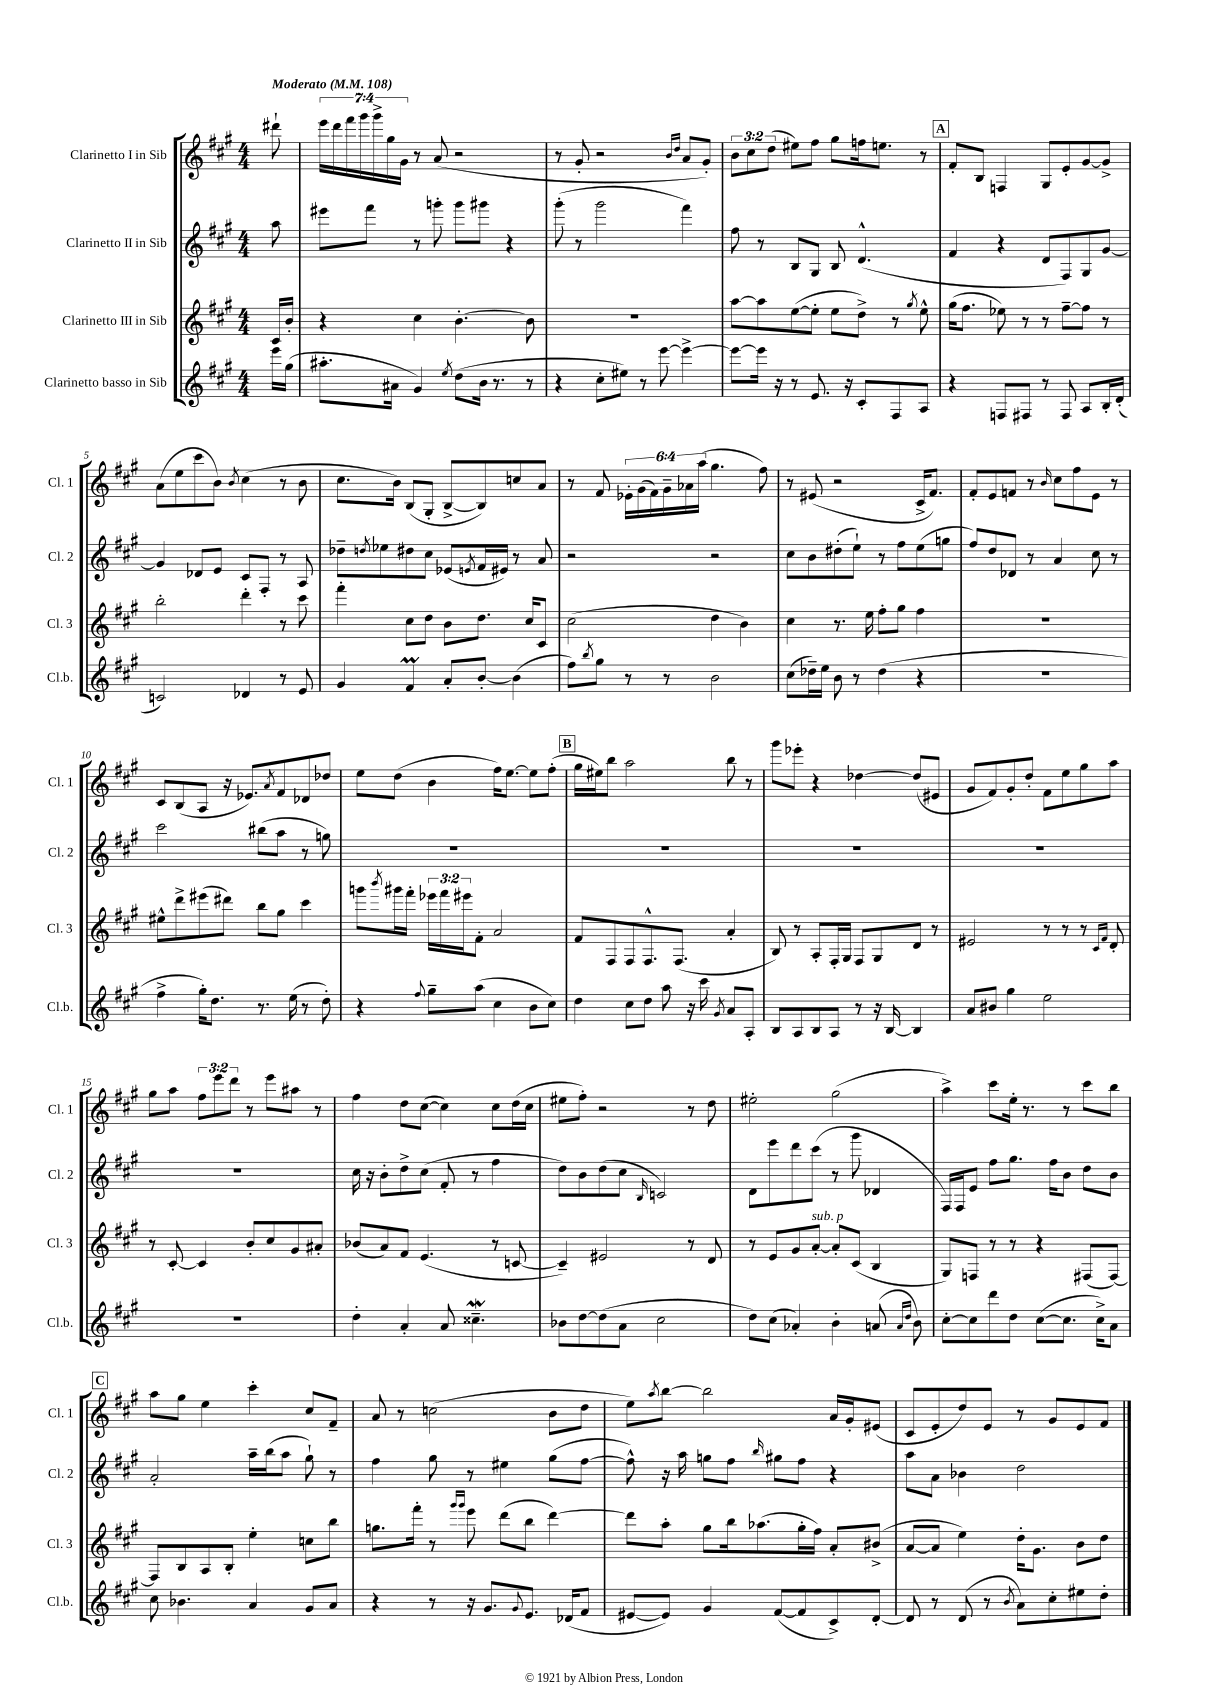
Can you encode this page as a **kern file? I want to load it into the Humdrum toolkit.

**kern	**kern	**kern	**kern
*part4	*part3	*part2	*part1
*staff4	*staff3	*staff2	*staff1
*I"Clarinetto basso in Sib	*I"Clarinetto III in Sib	*I"Clarinetto II in Sib	*I"Clarinetto I in Sib
*I'Cl.b.	*I'Cl. 3	*I'Cl. 2	*I'Cl. 1
*clefG2	*clefG2	*clefG2	*clefG2
*k[f#c#g#]	*k[f#c#g#]	*k[f#c#g#]	*k[f#c#g#]
*M4/4	*M4/4	*M4/4	*M4/4
*MM108	*MM108	*MM108	*MM108
=	=	=	=
!	!	!	!LO:TX:a:B:t=Moderato
16eee\LL	16c#/LL	8aa\	8ddd#X`\
(16gg#\JJ	16b'/JJ	.	.
=1	=1	=1	=1
8.aa#X'\L	4r	8eee#X\L	28eee\LL
.	.	.	28ddd\
.	.	.	28fff#\
.	.	.	28ggg#\
.	.	8fff#\J	.
.	.	.	28ggg#^\
.	.	.	28gg#\
16a#X\Jk	.	.	.
.	.	.	28g#\JJ
4g#/)	4cc#\	8r	8r
.	.	8gggn'\	(8a/
8qee/	.	.	.
(8dd\L	[4.b'\	8ggg\L	2r
16b\Jk	.	8ggg#X\J	.
8.r	.	.	.
.	.	4r	.
8r	8b\]	.	.
=2	=2	=2	=2
4r	1r	(8ggg#'\	8r
.	.	8r	8g#'/
8cc#'\L	.	2ggg#\	2r
8ee#X\J)	.	.	.
8r	.	.	.
[8eee\	.	.	.
.	.	.	16qqb/LL
.	.	.	16qqdd/JJ
4eee^\_	.	4fff#\)	8a/L
.	.	.	8g#'/J)
=3	=3	=3	=3
8eee\L_	[8aa\L	8ff#\	12b\L
.	.	.	12cc#\
16eee\Jk]	8aa\]	8r	.
.	.	.	(12dd\J
16r	.	.	.
8r	([8ee\	8B/L	8ee#X\L)
8.e/	8ee'\J]	8G#/J	8ff#\J
.	8ee\L	8B/	8gg#\L
16r	.	.	.
8c#'/L	8dd^\J)	(4.d^^/	16ffn\k
.	.	.	8.een\J
8F#/	8r	.	.
.	8qgg#/	.	.
8A/J	8ee^^\	.	8r
!!LO:REH:place=s1:t=A
=4	=4	=4	=4
4r	(16gg#\KL	4f#/	8f#'/L
.	8.ff#\J	.	.
.	.	.	8B/J
8Fn/L	8ee-X\)	4r	4Fn/
8F#X/J	8r	.	.
8r	8r	8d/L	8G#/L
8F#/	[8ff#~\L	8F#/)	8e'/
8A/L	8ff#\J]	8G#/	[8g#/
16B'/L	8r	[8g#/J	8g#^/J]
(16d'/JJ	.	.	.
!!LO:LB:g=z
=5	=5	=5	=5
2cn/)	2bb'\	4g#/]	(8a\L
.	.	.	8ee\
.	.	8d-X/L	8ccc#\
.	.	8e/J	8b\J)
.	.	.	8qb/
4d-X/	4ddd'\	8c#/L	(4cc#\
.	.	8F#'/J	.
8r	8r	8r	8r
8e/	8ccc#\	8A/	8b\
=6	=6	=6	=6
4g#/	4fff#'\	8dd-X~\L	8.cc#\L
.	.	8qddn/	.
.	.	8ee-X\	.
.	.	.	16b\Jk)
4f#M/	8cc#\L	8dd#X\	(8B/L
.	8dd\J	8cc#\J	8G#'/J
8a'/L	8b\L	(8e-X/L	[8B^/L
.	.	8qen/	.
[8b'/J	8.dd\J	16f#/L	8B/])
.	.	16e#X/JJ)	.
(4b\]	.	8r	8ccn/
.	16cc#/KL	.	.
.	8c#/J	8a/	8a/J
=7	=7	=7	=7
8ff#\L)	(2cc#\	2r	8r
8qbb/	.	.	.
8gg#\J	.	.	8f#/
8r	.	.	24e-X'\LL
.	.	.	(24g#\
.	.	.	24f#\)
8r	.	.	24g#~\
.	.	.	24a-X\
.	.	.	(24aa\JJ
2b\	4dd\	2r	4.gg#\
.	4b\)	.	.
.	.	.	8ff#\)
=8	=8	=8	=8
(8cc#\L	4cc#\	8cc#\L	8r
16dd-X~\L)	.	8b\	(8e#X/
16ee\JJ	.	.	.
8b\	8.r	(8dd#X'\	2r
8r	.	8ee`\J)	.
.	16ee\	.	.
(4dd-\	8ff#'\L	8r	.
.	8gg#\J	8ff#\L	.
4r	4ff#\	(8ee\	16c#^/KL
.	.	.	8.f#/J)
.	.	8ggn\J	.
=9	=9	=9	=9
1r	1r	8ff#/L)	8f#'/L
.	.	8dd/	8e/
.	.	8d-X/J	8fn/J
.	.	8r	8r
.	.	.	16qqb/
.	.	4a/	8cc#\L
.	.	.	8ff#\
.	.	8cc#\	8e\J
.	.	8r	8r
!!LO:LB:g=z
=10	=10	=10	=10
4ff#^\	8ee#X^^\L	2ccc#\	8c#/L
.	8ddd^\	.	(8B/
16gg#'\KL)	(8eee#X\	.	8A/J
8.dd\J	.	.	.
.	8ddd#X\J)	.	16r
.	.	.	8.e-X/L)
8.r	8bb\L	(8bb#X\L	.
.	.	.	8qa/
.	8gg#\J	8aa\J	8f#/
(16ee\	.	.	.
8r	4ccc#\	8r	8d-X/
8dd'\)	.	8ggn\)	8dd-X/J
=11	=11	=11	=11
4r	8gggn\L	1r	8ee\L
.	8qbbb/	.	.
.	16ggg#X\L	.	(8dd\J
.	16fff#'\JJ	.	.
8qqff#/	.	.	.
8gg#~\L	24eee-X\LL	.	4b\
.	24fff#\	.	.
.	24eee#X\J	.	.
(8aa\J	8f#'\J	.	.
4cc#\	2a/	.	16ff#\KL)
.	.	.	[8.ee\J
8b\L	.	.	8ee\L]
8cc#\J)	.	.	(8ff#'\J
!!LO:REH:place=s1:t=B
=12	=12	=12	=12
4dd\	8f#/L	1r	16gg#\LL
.	.	.	16ee#X\J)
.	8F#/	.	8bb\J
8cc#\L	8F#/	.	2aa\
8dd\J	8.F#^^/	.	.
8aa\	.	.	.
.	(8.F#/J	.	.
16r	.	.	.
16ccc#\	.	.	.
8qg#/	.	.	.
8a/L	4a'/	.	8bb\
8A'/J	.	.	8r
=13	=13	=13	=13
8B/L	8B/)	1r	8ggg#\L
8A/	8r	.	8eee-X'\J
8B/	8A'/L	.	4r
8A/J	16F#'/L	.	.
.	16G#/JJ	.	.
8r	8F#/L	.	[4dd-X\
16r	8G#/	.	.
[16B/	.	.	.
4B/]	8d/J	.	(8dd-/L]
.	8r	.	8e#X/J
=14	=14	=14	=14
8a/L	2e#X/	1r	8g#/L
8b#X/J	.	.	8f#/)
4gg#\	.	.	8g#'/
.	.	.	8dd'/J
2ee\	8r	.	8f#\L
.	8r	.	8ee\
.	8r	.	8gg#\
.	16qqc#/LL	.	.
.	16qqf#/JJ	.	.
.	8d'/	.	8aa\J
!!LO:LB:g=z
=15	=15	=15	=15
1r	8r	1r	8gg#\L
.	[8c#'/	.	8aa\J
.	4c#/]	.	12ff#\L
.	.	.	12eee\
.	.	.	12ddd\J
.	8b'/L	.	8r
.	8cc#/	.	8eee\L
.	8g#/	.	8aa#X\J
.	8a#X'/J	.	8r
=16	=16	=16	=16
4dd'\	(8b-X/L	16cc#\	4ff#\
.	.	16r	.
.	8a/)	8b'\L	.
4a'/	8f#/J	8dd^\	8dd\L
.	(4.e/	(8cc#\J	([8cc#\J
8a/	.	8f#'/	4cc#\])
4.cc##XW~\	.	8r	.
.	8r	4ff#\	8cc#\L
.	[8cn/	.	(16dd\L
.	.	.	16cc#\JJ
=17	=17	=17	=17
8b-X\L	4c~/])	8dd\L)	8ee#X\L
[8dd\	.	8b\	8ff#'\J)
(8dd\]	2e#X/	(8dd\	2r
8a\J	.	8cc#\J	.
.	.	16qqB/	.
2cc#\	.	2cn/)	.
.	8r	.	8r
.	8d/	.	8dd\
=18	=18	=18	=18
8dd\L)	8r	8d\L	2ee#X'\
(8cc#\J	8e/L	8eee\	.
4a-X'/)	8g#/	8ddd\	.
!	!LO:TX:a:i:t=sub. p	!	!
.	[8a'/J	(8ccc#\J	.
4b'\	8a'/L]	8r	(2gg#\
.	(8c#/J	8ggg#\	.
(8an/	4B/	4d-X/	.
16qqa/LL	.	.	.
16qqdd/JJ	.	.	.
8b\)	.	.	.
=19	=19	=19	=19
[8cc#'\L	8G#/L)	16F#/LL)	4aa^\)
.	.	16F#/J	.
8cc#\]	8Fn/J	8e/J	.
8ddd\	8r	8ff#\L	8ccc#\L
8dd\J	8r	8.gg#\J	16ee'\Jk
.	.	.	8.r
([8cc#\L	4r	.	.
.	.	16ff#\KL	.
8.cc#\J]	.	8b\J	8r
.	(8F#X/L	8dd\L	8ccc#\L
16cc#^\KL)	.	.	.
8a\J	[8F#/J)	8b\J	8bb\J
!!LO:LB:g=z
!!LO:REH:place=s1:t=C
=20	=20	=20	=20
8cc#\	8F#/L]	2a'/	8aa\L
4.b-X\	8B/	.	8gg#\J
.	8A/	.	4ee\
.	8B'/J	.	.
4a/	4ee'\	16aa~\LL	4ccc#'\
.	.	(16bb\J	.
.	.	8aa\J	.
8g#/L	8ccn\L	8gg#`\)	8cc#/L
8a/J	8bb\J	8r	8f#~/J
=21	=21	=21	=21
4r	8.ggn\L	4ff#\	8a/
.	.	.	8r
.	16fff#'\Jk	.	.
8r	8r	8gg#\	(2ccn\
.	16qqggg#/LL	.	.
.	16qqggg#/JJ	.	.
16r	8eee\	8r	.
8.g#/L	.	.	.
.	(8ddd\L	4ee#X\	.
8qqg#/	.	.	.
8.e/J	8bb\J	.	.
.	[4ddd\)	(8gg#\L	8b\L
(16d-X/KL	.	.	.
8f#/J	.	[8ff#\J	8dd\J
=22	=22	=22	=22
[8e#X/L	8ddd\L]	8ff#^^\])	8ee\L)
.	.	.	8qaa/
8e#/J])	8aa'\J	16r	[8bb\J
.	.	16aa\	.
4g#/	8gg#\L	8ggn\L	2bb\]
.	16bb\k	8ff#\J	.
.	(8.aa-X\	.	.
.	.	16qqbb/	.
([8f#/L	.	8gg#X\L	.
8f#/]	16gg#'\L	8ff#\J	.
.	16ff#\JJ)	.	.
8c#^/)	8a'/L	4r	16a/LL
.	.	.	16g#'/J
[8d'/J	(8b#X^/J	.	(8e#X/J
=23	=23	=23	=23
8d/]	[8a/L	8aa\L	8c#/L
8r	8a/J]	8a\J	8e'/
(8d/	4ee\)	4b-X\	8dd/)
8r	.	.	8e/J
8qb/	.	.	.
8a\L)	16dd'\KL	2dd\	8r
.	8.g#\J	.	.
8cc#'\	.	.	8g#/L
8ee#X\	8b\L	.	8e/
8dd'\J	8dd\J	.	8f#/J
==	==	==	==
*-	*-	*-	*-
